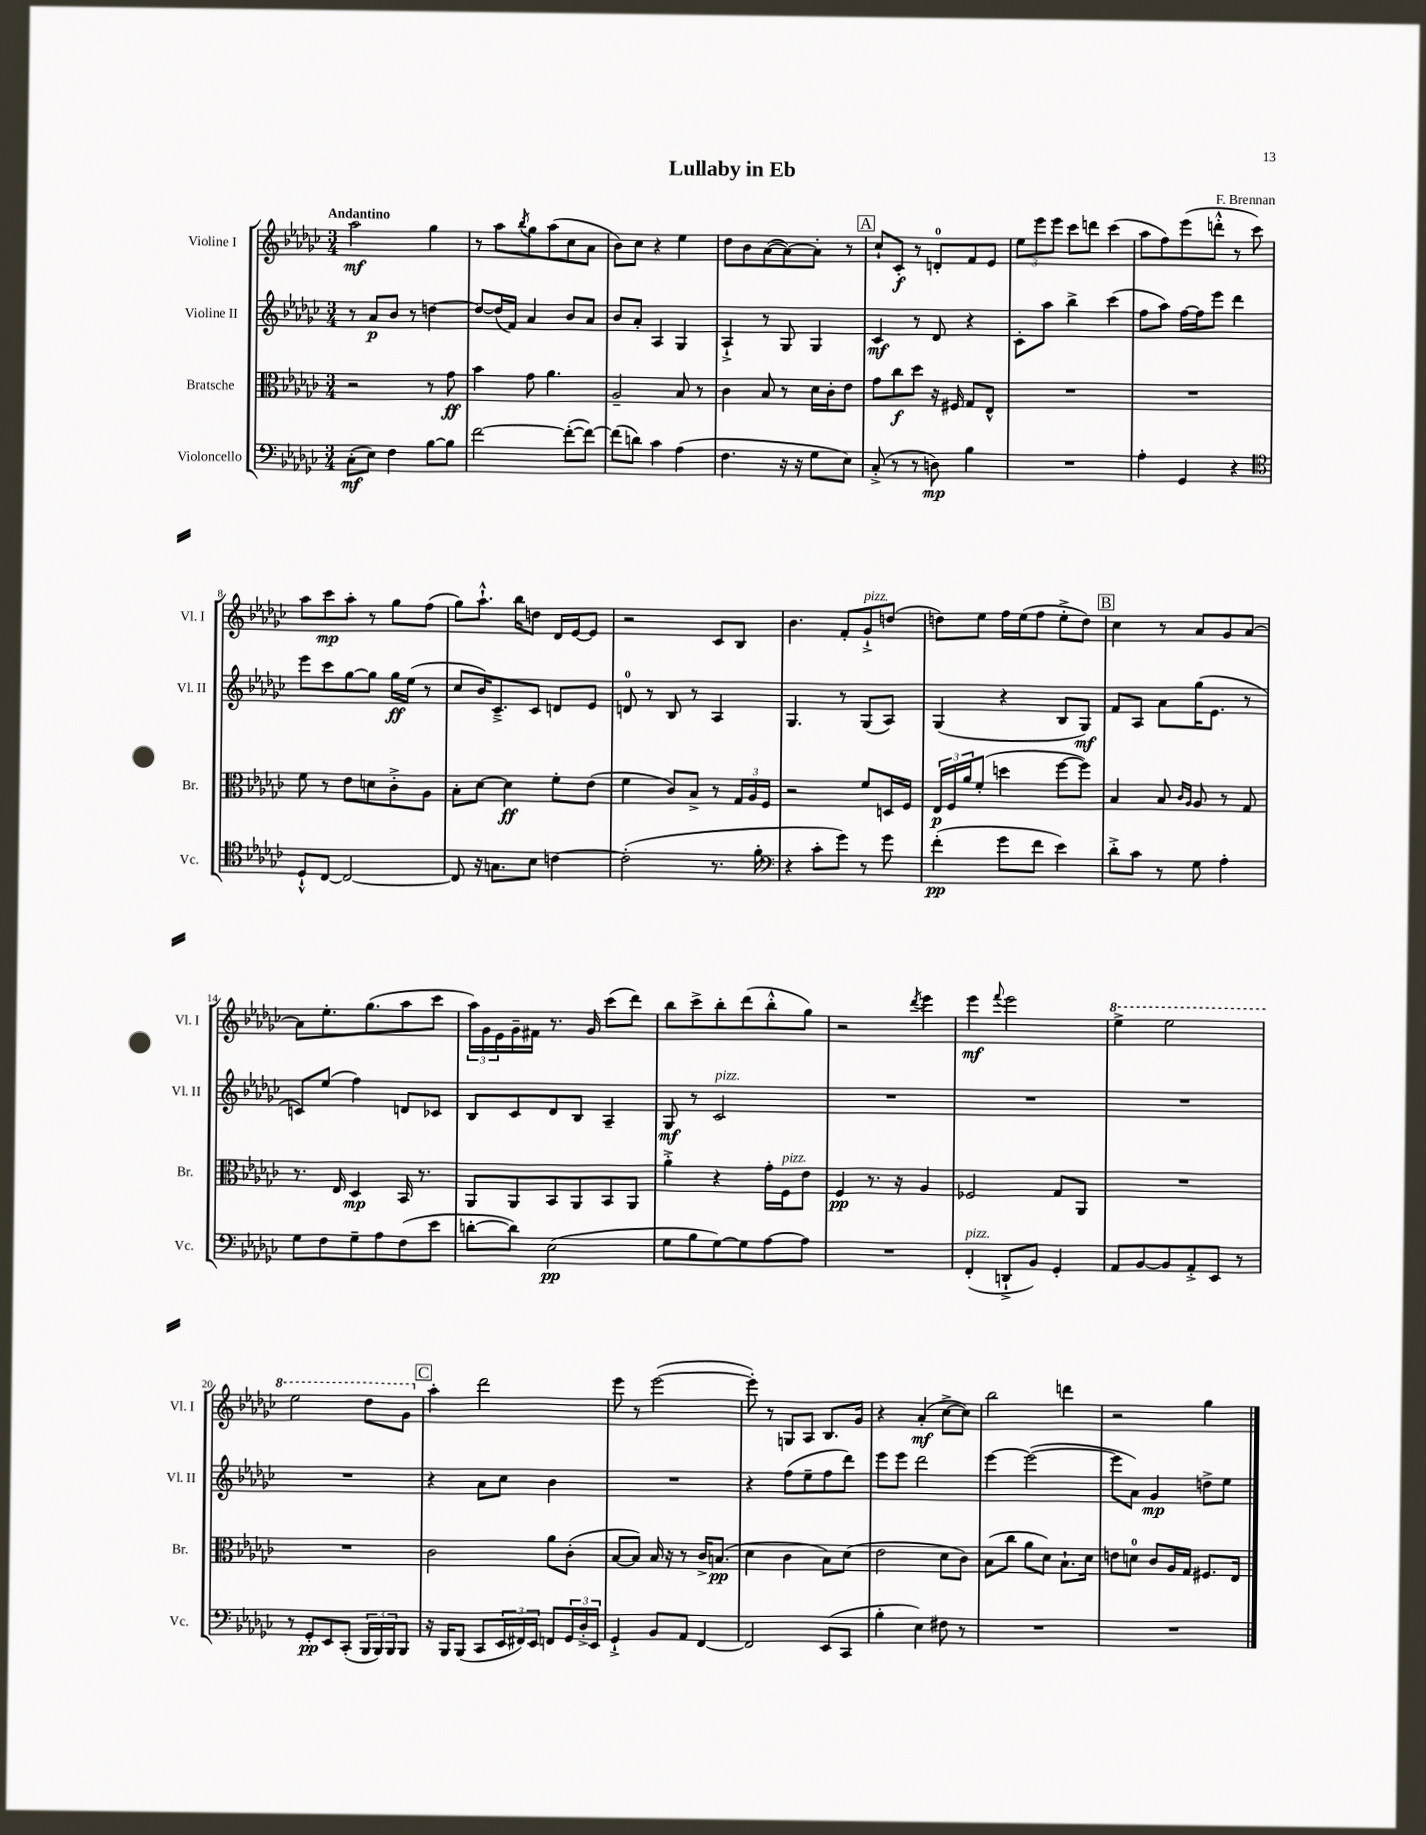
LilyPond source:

\header { title = "Lullaby in Eb" composer = "F. Brennan" }
<<
\new StaffGroup <<
\new Staff = "s0" \with { instrumentName = "Violine I" shortInstrumentName = "Vl. I" } {
    \clef treble \key ges \major \numericTimeSignature \time 3/4 \tempo "Andantino"
    aes''2\mf ges''4 |
    r8 aes''8 \acciaccatura { bes''8 } ges''8 aes''8( ces''8 aes'8 |
    bes'8) ces''8 r4 ees''4 |
    des''8 bes'8 aes'8~( aes'8~) aes'8-. r8 |
    \mark \markup { \box "A" } ces''8-! ces'8-.\f r8 d'8-0-. f'8 ees'8 |
    \tuplet 3/2 { ees''8 ees'''8 ees'''8 } ces'''8 d'''8 ces'''4( |
    aes''8 f''8) ees'''8( d'''8-.-^ r8 ces'''8) |
    aes''8 ces'''8\mp aes''8-. r8 ges''8 f''8( |
    ges''8) aes''8.-!-^ bes''16 d''8 des'16 ees'16~ ees'8 |
    r2 ces'8 bes8 |
    bes'4. f'8-. ges'8-!->^\markup { \italic "pizz." } d''8( |
    d''8) ees''8 f''16 ees''16( f''8 ees''8-.-> d''8) |
    \mark \markup { \box "B" } ces''4 r8 aes'8 ges'8 aes'8~ |
    aes'8 ees''8.-. ges''8.( aes''8 ces'''8 |
    \tuplet 3/2 { aes''16) ges'16 ees'16 } ges'16-- fis'16 r8. ges'16 ces'''8( des'''8) |
    bes''8 ces'''8-> bes''8-. des'''8( bes''8-.-^ ges''8) |
    r2 \acciaccatura { des'''8 } ees'''4 |
    ees'''4\mf \appoggiatura { f'''8 } ees'''2 |
    \ottava #1 ees'''4-> ees'''2 |
    ees'''2 des'''8 ges''8 \ottava #0 |
    \mark \markup { \box "C" } aes''4-. des'''2 |
    ees'''8 r8 ees'''2~( |
    ees'''8-.) r8 g8 aes8 bes8. ges'16 |
    r4 aes'4-.\mf( ces''8~-> ces''8) |
    bes''2 d'''4 |
    r2 ges''4 \bar "|." |
}
\new Staff = "s1" \with { instrumentName = "Violine II" shortInstrumentName = "Vl. II" } {
    \clef treble \key ges \major \numericTimeSignature \time 3/4
    r8 aes'8\p bes'8 r8 d''4~ |
    d''8~ d''16( f'16) aes'4 bes'8 aes'8 |
    bes'8 aes'8-. aes4 ges4 |
    aes4-!-> r8 ges8 ges4 |
    \mark \markup { \box "A" } ces'4\mf r8 des'8 r4 |
    ces'8-. aes''8 bes''4-> ces'''4( |
    f''8 aes''8) f''16~ f''16 ees'''8 des'''4 |
    ees'''8 ces'''8 ges''8~ ges''8 ges''16\ff ees''16( r8 |
    ces''8 bes'16) ces'8.---> ces'8 d'8 ees'8 |
    d'8-0 r8 bes8 r8 aes4 |
    ges4. r8 ges8( aes8) |
    ges4( r4 bes8 ges8\mf) |
    \mark \markup { \box "B" } f'8 aes8 aes'8 ges''16( ees'8. r8 |
    c'8) ees''8( f''4) d'8 ces'8 |
    bes8 ces'8 des'8 bes8 aes4-- |
    ges8\mf r8 ces'2^\markup { \italic "pizz." } |
    R2. |
    R2. |
    R2. |
    R2. |
    \mark \markup { \box "C" } r4 aes'8 ces''8 bes'4 |
    R2. |
    r4 f''8( ees''8-- f''8 des'''8) |
    ees'''8 ees'''8 des'''2 |
    ees'''4~ ees'''2~( |
    ees'''8 aes'8) ges'4\mp d''8-> ees''8 \bar "|." |
}
\new Staff = "s2" \with { instrumentName = "Bratsche" shortInstrumentName = "Br." } {
    \clef alto \key ges \major \numericTimeSignature \time 3/4
    r2 r8 ges'8\ff |
    bes'4 ges'8 aes'4. |
    aes2-- bes8 r8 |
    ces'4 bes8 r8 des'16 ces'16-. ees'8 |
    \mark \markup { \box "A" } ges'8 ces''8\f des''8 r16 fis16 ges8 ees8-^ |
    R2. |
    R2. |
    f'8 r8 ees'8 d'8 ces'8-.-> aes8 |
    bes8-. des'8~ des'4\ff f'8-. ees'8( |
    f'4 ces'8) bes8-> r8 \tuplet 3/2 { ges16 aes16 f16 } |
    r2 f'8 d16 f16 |
    \tuplet 3/2 { ees16\p f16 aes'16 } f'8-.( d''4 f''8~ f''8) |
    \mark \markup { \box "B" } bes4 bes8 \grace { ces'16 aes16 } aes8 r8 ges8 |
    r8. ees16 des4\mp bes,16 r8. |
    aes,8 aes,8 bes,8 aes,8 bes,8 aes,8 |
    aes'4-.-> r4 ges'16-. f16^\markup { \italic "pizz." } ees'8 |
    f4\pp r8. r16 aes4 |
    fes2 ges8 aes,8 |
    R2. |
    R2. |
    \mark \markup { \box "C" } ces'2 aes'8 ces'8-.( |
    bes8~ bes8) bes16 r16 r8 ces'16-> b8.\pp( |
    des'4 ces'4 bes8) des'8( |
    ees'2 des'8 ces'8) |
    bes8( ces''8 aes'8 des'8) bes8.-! des'16 |
    e'8 d'8-0 ces'8 aes16 ges16 fis8. ees16 \bar "|." |
}
\new Staff = "s3" \with { instrumentName = "Violoncello" shortInstrumentName = "Vc." } {
    \clef bass \key ges \major \numericTimeSignature \time 3/4
    ces8-.\mf( ees8) f4 bes8~ bes8 |
    f'2~ f'8~-.( f'8~) |
    f'8( d'8) ces'4 aes4( |
    f4. r16 r16 ges8 ees8) |
    \mark \markup { \box "A" } ces8-.->( r8 r8 d8\mp) bes4 |
    R2. |
    aes4-. ges,4 r4 |
    \clef tenor des8-!-^ ces8~ ces2~ |
    ces8 r16 g8. bes8 c'4~ |
    c'2-.( r8. f'16-. |
    \clef bass r4 ces'8-. ges'8) r8 ges'8 |
    f'4-.\pp( ges'8 f'8 ees'4) |
    \mark \markup { \box "B" } des'8-.-> ces'8 r8 ges8 aes4-. |
    ges8 f8 ges8-- aes8 f8( ees'8 |
    d'8~-. d'8) ees2\pp( |
    ges8 bes8 ges8~) ges8 aes8~ aes8 |
    R2. |
    f,4-.^\markup { \italic "pizz." }( d,8-!-> bes,8) ges,4-. |
    aes,8 bes,8~ bes,8 aes,8-.-> ees,8 r8 |
    r8 ges,8-.\pp ees,8 ces,8-.( \tuplet 3/2 { bes,,16 bes,,16) bes,,16 } bes,,8 |
    \mark \markup { \box "C" } r16 bes,,16 bes,,8( ces,8 \tuplet 3/2 { ees,16 fis,16) ees,16 } f,8 \tuplet 3/2 { ges,16 des16-.-> ees,16 } |
    ges,4-!-> bes,8 aes,8 f,4~ |
    f,2 ees,8( ces,8 |
    bes4-. ees4) fis8 r8 |
    R2. |
    R2. \bar "|." |
}
>>
>>
